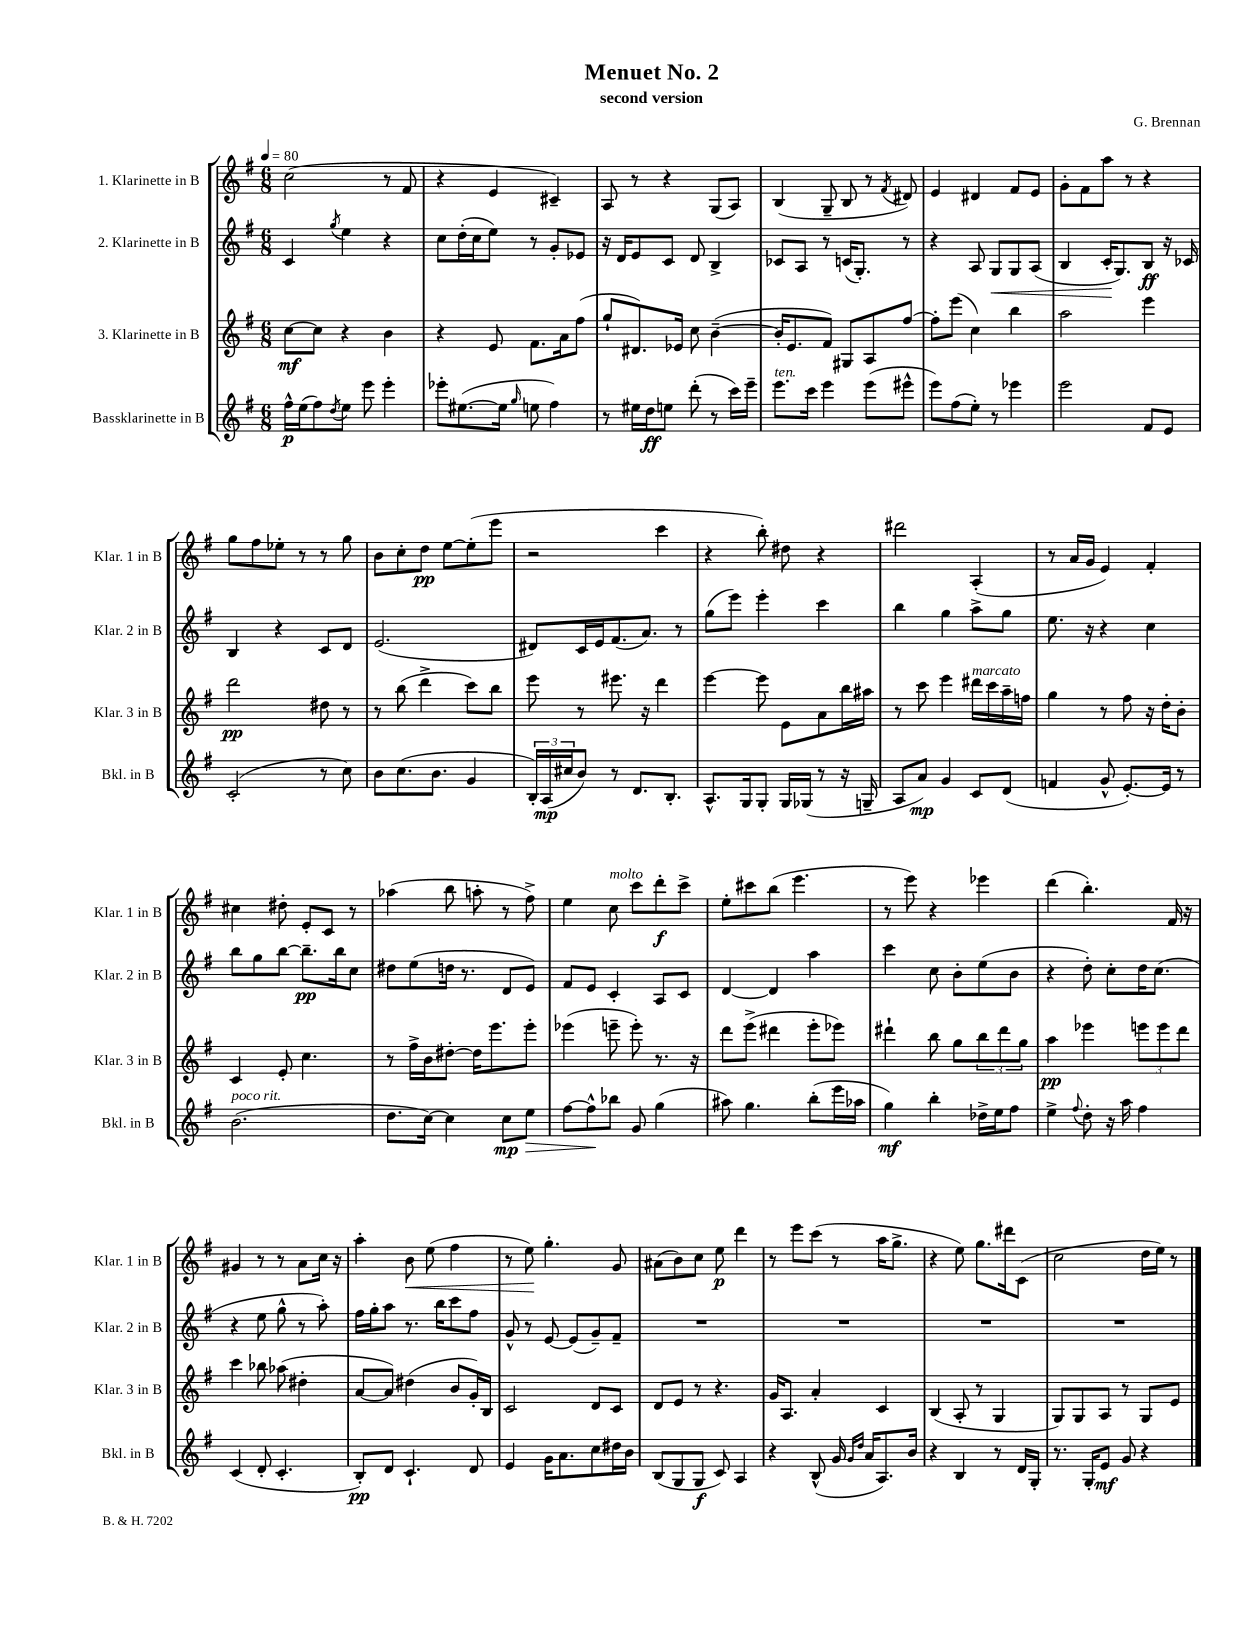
\header { title = "Menuet No. 2" composer = "G. Brennan" subtitle = "second version" }
<<
\new StaffGroup <<
\new Staff = "s0" \with { instrumentName = "1. Klarinette in B" shortInstrumentName = "Klar. 1 in B" } {
    \clef treble \key g \major \numericTimeSignature \time 6/8 \tempo 4 = 80
    c''2( r8 fis'8 |
    r4 e'4 cis'4--) |
    a8 r8 r4 g8( a8) |
    b4( g8-- b8 r8 \acciaccatura { fis'8 } dis'8) |
    e'4 dis'4 fis'8 e'8 |
    g'8-. fis'8 a''8 r8 r4 |
    g''8 fis''8 ees''8-. r8 r8 g''8 |
    b'8 c''8-. d''8\pp e''8~ e''8-.( e'''8 |
    r2 c'''4 |
    r4 b''8-.) dis''8 r4 |
    dis'''2 a4-.( |
    r8 a'16 g'16 e'4) fis'4-. |
    cis''4 dis''8-. e'8-. c'8 r8 |
    aes''4( b''8 a''8-. r8 fis''8->) |
    e''4 c''8^\markup { \italic "molto" } c'''8 d'''8-.\f c'''8-> |
    e''8-. cis'''8 b''8( e'''4. |
    r8 e'''8) r4 ees'''4 |
    d'''4( b''4.-.) fis'16 r16 |
    gis'4 r8 r8 a'8 c''16 r16 |
    a''4-. b'8\< e''8( fis''4 |
    r8 e''8\!) g''4.-. g'8 |
    ais'8( b'8) c''8 e''8\p d'''4 |
    r8 e'''8 c'''8( r8 a''16 g''8.-> |
    r4 e''8) g''8. dis'''16 c'8( |
    c''2 d''16 e''16) r8 \bar "|." |
}
\new Staff = "s1" \with { instrumentName = "2. Klarinette in B" shortInstrumentName = "Klar. 2 in B" } {
    \clef treble \key g \major \numericTimeSignature \time 6/8
    c'4 \acciaccatura { g''8 } e''4 r4 |
    c''8 d''16-.( c''16 e''8) r8 g'8-. ees'8 |
    r16 d'16 e'8 c'8 d'8 b4-> |
    ces'8 a8 r8 c'16( g8.-.) r8 |
    r4 a8 g8\< g8 a8( |
    b4 c'16-.\! g8.) b8\ff r16 ces'16 |
    b4 r4 c'8 d'8 |
    e'2.( |
    dis'8) c'16 e'16 fis'8.( a'8.) r8 |
    g''8( e'''8) e'''4-. c'''4 |
    b''4 g''4 a''8-> g''8 |
    e''8. r16 r4 c''4 |
    b''8 g''8 b''8~ b''8.--\pp b''16 c''8 |
    dis''8 e''8( d''16 r8. d'8 e'8) |
    fis'8 e'8 c'4-. a8 c'8 |
    d'4~ d'4 a''4 |
    c'''4 c''8 b'8-. e''8( b'8 |
    r4 d''8-.) c''8-. d''16 c''8.( |
    r4 e''8 g''8-^ r8 a''8-.) |
    fis''16 g''16-. a''8 r8. b''16 c'''8 fis''8 |
    g'8-^ r8 e'8~ e'8( g'8--) fis'8-- |
    R2. |
    R2. |
    R2. |
    R2. \bar "|." |
}
\new Staff = "s2" \with { instrumentName = "3. Klarinette in B" shortInstrumentName = "Klar. 3 in B" } {
    \clef treble \key g \major \numericTimeSignature \time 6/8
    c''8~\mf c''8 r4 b'4 |
    r4 e'8 fis'8. a'16 fis''8( |
    g''8-! dis'8.) ees'16 c''8 b'4~--( |
    b'16-. e'8. fis'8) gis8 a8 fis''8~ |
    fis''8-. e'''8( c''4) b''4 |
    a''2 e'''4 |
    d'''2\pp dis''8 r8 |
    r8 b''8( d'''4-> c'''8) b''8 |
    e'''8 r8 eis'''8. r16 d'''4 |
    e'''4~ e'''8 e'8 a'8 b''16 ais''16 |
    r8 c'''8 e'''4 dis'''16^\markup { \italic "marcato" } c'''16 a''16-- f''16 |
    g''4 r8 fis''8 r16 d''16-. b'8-. |
    c'4 e'8-. c''4. |
    r8 fis''16-> b'16 dis''8~-. dis''16 e'''8. e'''8-. |
    ees'''4( e'''8-- e'''8-.) r8. r16 |
    d'''8 e'''8->( dis'''4 e'''8-. ees'''8) |
    dis'''4-! b''8 g''8 \tuplet 3/2 { b''8 dis'''8 g''8 } |
    a''4\pp ees'''4 \tuplet 3/2 { e'''8 e'''8 d'''8 } |
    c'''4 bes''8 aes''8( dis''4-. |
    a'8~ a'8) dis''4( b'8 g'16-.) b16 |
    c'2 d'8 c'8 |
    d'8 e'8 r8 r4. |
    g'16 a8. a'4-. c'4 |
    b4( a8-. r8 g4 |
    g8) g8 a8 r8 g8 e'8 \bar "|." |
}
\new Staff = "s3" \with { instrumentName = "Bassklarinette in B" shortInstrumentName = "Bkl. in B" } {
    \clef treble \key g \major \numericTimeSignature \time 6/8
    fis''16-^\p e''16( fis''8) \acciaccatura { d''8 } e''8 e'''8 e'''4-. |
    ees'''8-. eis''8.~( eis''16 \grace { g''16 } e''8 fis''4) |
    r8 eis''16 d''16\ff e''8 d'''8-.( r8 c'''16) e'''16-- |
    e'''8.^\markup { \italic "ten." } c'''16 e'''4 e'''8( eis'''8-^ |
    e'''8) fis''8( e''8-.) r8 ees'''4 |
    e'''2 fis'8 e'8 |
    c'2-.( r8 c''8) |
    b'8 c''8.( b'8. g'4 |
    \tuplet 3/2 { b16-.) a16\mp( cis''16 } b'8) r8 d'8. b8.-. |
    a8.-^ g16 g8-. g16 ges16( r8 r16 g16-- |
    a8 a'8\mp) g'4 c'8 d'8( |
    f'4 g'8-^ e'8.~-.) e'16 r8 |
    b'2.^\markup { \italic "poco rit." }( |
    d''8. c''16~) c''4 c''8\mp e''8\> |
    fis''8~ fis''8-^\! bes''8 g'8 g''4( |
    ais''8) g''4. b''8-.( e'''16 aes''16 |
    g''4\mf) b''4-. des''16-> e''16 fis''8 |
    e''4-> \appoggiatura { fis''8 } d''8-. r16 a''16 fis''4 |
    c'4( d'8-. c'4.-. |
    b8-.\pp) d'8 c'4.-! d'8 |
    e'4 g'16 a'8. c''8 dis''16 b'16 |
    b8( g8 g8\f c'8) a4 |
    r4 b8-^( g'16 \grace { g'16 d''16 } a'16 a8.) b'16 |
    r4 b4 r8 d'16 g16-. |
    r8. g16-. e'8\mf g'8 r4 \bar "|." |
}
>>
>>
\layout { \context { \Score \remove "Bar_number_engraver" } }
